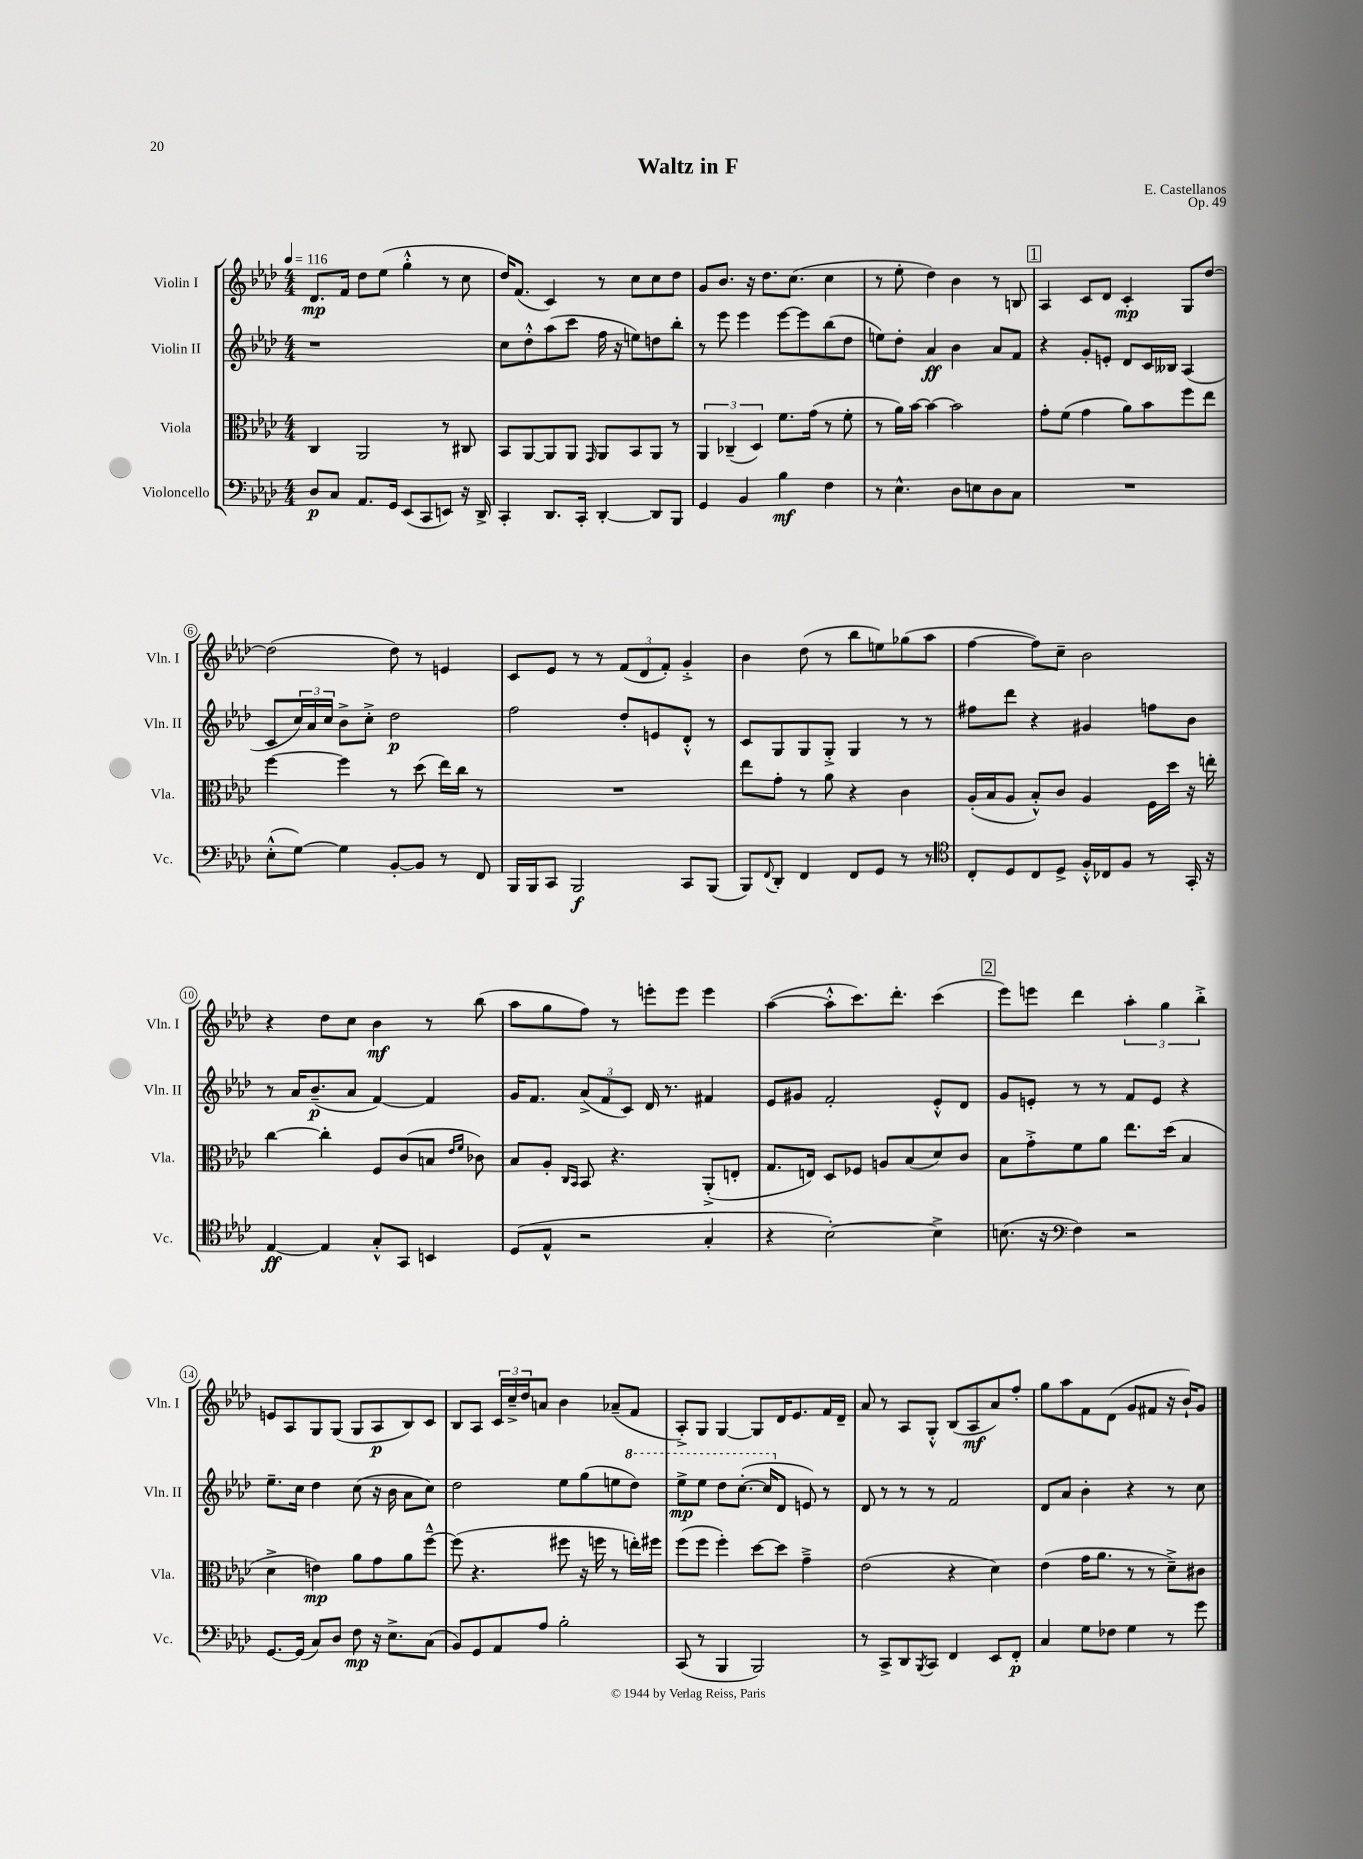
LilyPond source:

\header { title = "Waltz in F" composer = "E. Castellanos" opus = "Op. 49" }
<<
\new StaffGroup <<
\new Staff = "s0" \with { instrumentName = "Violin I" shortInstrumentName = "Vln. I" } {
    \clef treble \key aes \major \numericTimeSignature \time 4/4 \tempo 4 = 116
    des'8.\mp f'16 des''8 ees''8( g''4-.-^ r8 c''8 |
    des''16) f'8.( c'4) r8 c''8 c''8 des''8 |
    g'8 bes'8. r16 des''8. c''8.( c''4 |
    r8 ees''8-. des''4) bes'4 r8 b8 |
    \mark \markup { \box "1" } aes4 c'8 des'8 c'4-.\mp g8 des''8~ |
    des''2( des''8) r8 e'4 |
    c'8 ees'8 r8 r8 \tuplet 3/2 { f'8( des'8 f'8-.) } g'4-.-> |
    bes'4 des''8( r8 bes''8 e''8) ges''8( aes''8 |
    f''4~ f''8) c''8-- bes'2 |
    r4 des''8 c''8 bes'4\mf r8 bes''8( |
    aes''8 g''8 f''8) r8 e'''8-. e'''8 e'''4 |
    aes''4~( aes''8-.-^ c'''8.) des'''8.-. c'''4( |
    \mark \markup { \box "2" } ees'''8) e'''8 des'''4 \tuplet 3/2 { aes''4-. g''4 bes''4-.-> } |
    e'8 aes8 g8 g8( g8 aes8\p bes8) c'8 |
    bes8 aes8 \tuplet 3/2 { c'16 c''16---> des''16 } a'8 bes'4 aes'8--( f'8 |
    aes8-.->) g8 g4~ g8 des'16 ees'8. f'16 des'16-- |
    aes'8 r8 aes8 g8-.-^ bes8( aes8\mf aes'8) f''8-. |
    g''8 aes''8 f'8 des'8( g'8 fis'8 r16 bes'16-!) g'8 \bar "|." |
}
\new Staff = "s1" \with { instrumentName = "Violin II" shortInstrumentName = "Vln. II" } {
    \clef treble \key aes \major \numericTimeSignature \time 4/4
    r1 |
    c''8 des''8-.-^ aes''8( c'''8 f''16 r16 e''8) d''8 bes''8-. |
    r8 ees'''8 ees'''4 ees'''8~ ees'''8 bes''8( des''8 |
    e''8) des''8-. aes'4\ff bes'4 aes'8 f'8 |
    \mark \markup { \box "1" } r4 g'8-. e'8-. des'8 c'16 beses16 aes4( |
    c'8 \tuplet 3/2 { c''16) aes'16 c''16 } bes'8-> c''8-.-> des''2\p |
    f''2 des''8-. e'8 des'8-.-^ r8 |
    c'8 g8 g8 g8-.-> g4 r8 r8 |
    fis''8 des'''8 r4 gis'4 f''8 bes'8 |
    r8 aes'16 bes'8.--\p( aes'8 f'4~) f'4 |
    g'16 f'8. \tuplet 3/2 { aes'8->( f'8 c'8) } des'16 r8. fis'4 |
    ees'8 gis'8 f'2-. ees'8-.-^ des'8 |
    \mark \markup { \box "2" } g'8 e'8-. r8 r8 f'8 e'8 r4 |
    ees''8.-- c''16 des''4 c''8( r16 bes'16 aes'8 c''8) |
    des''2 ees''8 g''8( e''8 \ottava #1 des'''8) |
    ees'''8->\mp ees'''8 des'''8 c'''8.~-.( c'''16 \ottava #0 des'8 e'8) r8 |
    des'8 r8 r8 r8 f'2 |
    des'8 aes'8 bes'4-. r4 r8 c''8 \bar "|." |
}
\new Staff = "s2" \with { instrumentName = "Viola" shortInstrumentName = "Vla." } {
    \clef alto \key aes \major \numericTimeSignature \time 4/4
    c4 aes,2 r8 cis8 |
    bes,8 aes,8~ aes,8 aes,8 \grace { g,16 } aes,8 bes,8 aes,8 r8 |
    \tuplet 3/2 { aes,4 ces4--( des4) } f'8. g'16( r8 f'8-. |
    r8 aes'16) bes'16~ bes'4~ bes'2 |
    \mark \markup { \box "1" } g'8-. f'8( g'4 aes'8) bes'8 f''8 ees''8 |
    f''4~ f''4 r8 des''8( ees''16) c''16 r8 |
    R1 |
    ees''8 g'8-. r8 aes'8 r4 c'4 |
    aes16-.( bes16 aes8 bes8-.-^) c'8 aes4 f16 des''16 r16 e''16-. |
    c''4~ c''4-. f8 c'8( b8 \grace { ees'16 f'16 } ces'8) |
    bes8 aes8-. \grace { c16 bes,16 } bes,8 r4. aes,8-.->( e8-. |
    g8. e16) des8 fes8 a8 bes8( des'8) c'8 |
    \mark \markup { \box "2" } bes8 g'8-.-> f'8 aes'8 ees''8. des''16( bes4 |
    des'4-> e'4\mp) aes'8 g'8 aes'8 f''8~---^ |
    f''8( r4. fis''8 r16 f''16 r8 e''16-.) fis''16 |
    f''8( f''8 f''4-.) des''8~ des''8 g'4---> |
    ees'2( r4 des'4) |
    ees'4( g'16 aes'8. r8 r8 des'8--->) cis'8 \bar "|." |
}
\new Staff = "s3" \with { instrumentName = "Violoncello" shortInstrumentName = "Vc." } {
    \clef bass \key aes \major \numericTimeSignature \time 4/4
    des8\p c8 aes,8. g,16 ees,8( c,8 e,8) r16 des,16-> |
    c,4-. des,8. c,16-. des,4~-. des,8 bes,,8 |
    g,4 bes,4 bes4\mf f4 |
    r8 ees4.-^ des8 e8 des8 c8 |
    \mark \markup { \box "1" } R1 |
    ees8-.-^( g8~) g4 bes,8~-. bes,8 r8 f,8 |
    bes,,16 bes,,16 c,8 bes,,2\f c,8 bes,,8( |
    bes,,8) \appoggiatura { f,8 } des,8-. f,4 f,8 g,8 r8 r8 |
    \clef tenor c8-. des8 c8 des8-> f16-.-^ ces16 f8 r8 g,16-. r16 |
    ees4~\ff ees4 g8-.-^ g,8 b,4 |
    des8( ees8-^ r2 g4-. |
    r4 bes2~-.) bes4-> |
    \mark \markup { \box "2" } b8.( r16 \clef bass f4) r2 |
    g,8.~ g,16( c8) des8 f8\mp r16 ees8.-> c8( |
    bes,8) g,8 aes,8 aes8 bes2-. |
    c,8( r8 bes,,4 bes,,2) |
    r8 c,8-> des,8 \acciaccatura { bes,,8 } c,8 f,4 ees,8 f,8-.\p |
    c4 g8 fes8 g4 r8 g'8 \bar "|." |
}
>>
>>
\layout { \context { \Score \override BarNumber.stencil = #(make-stencil-circler 0.1 0.3 ly:text-interface::print) } }
